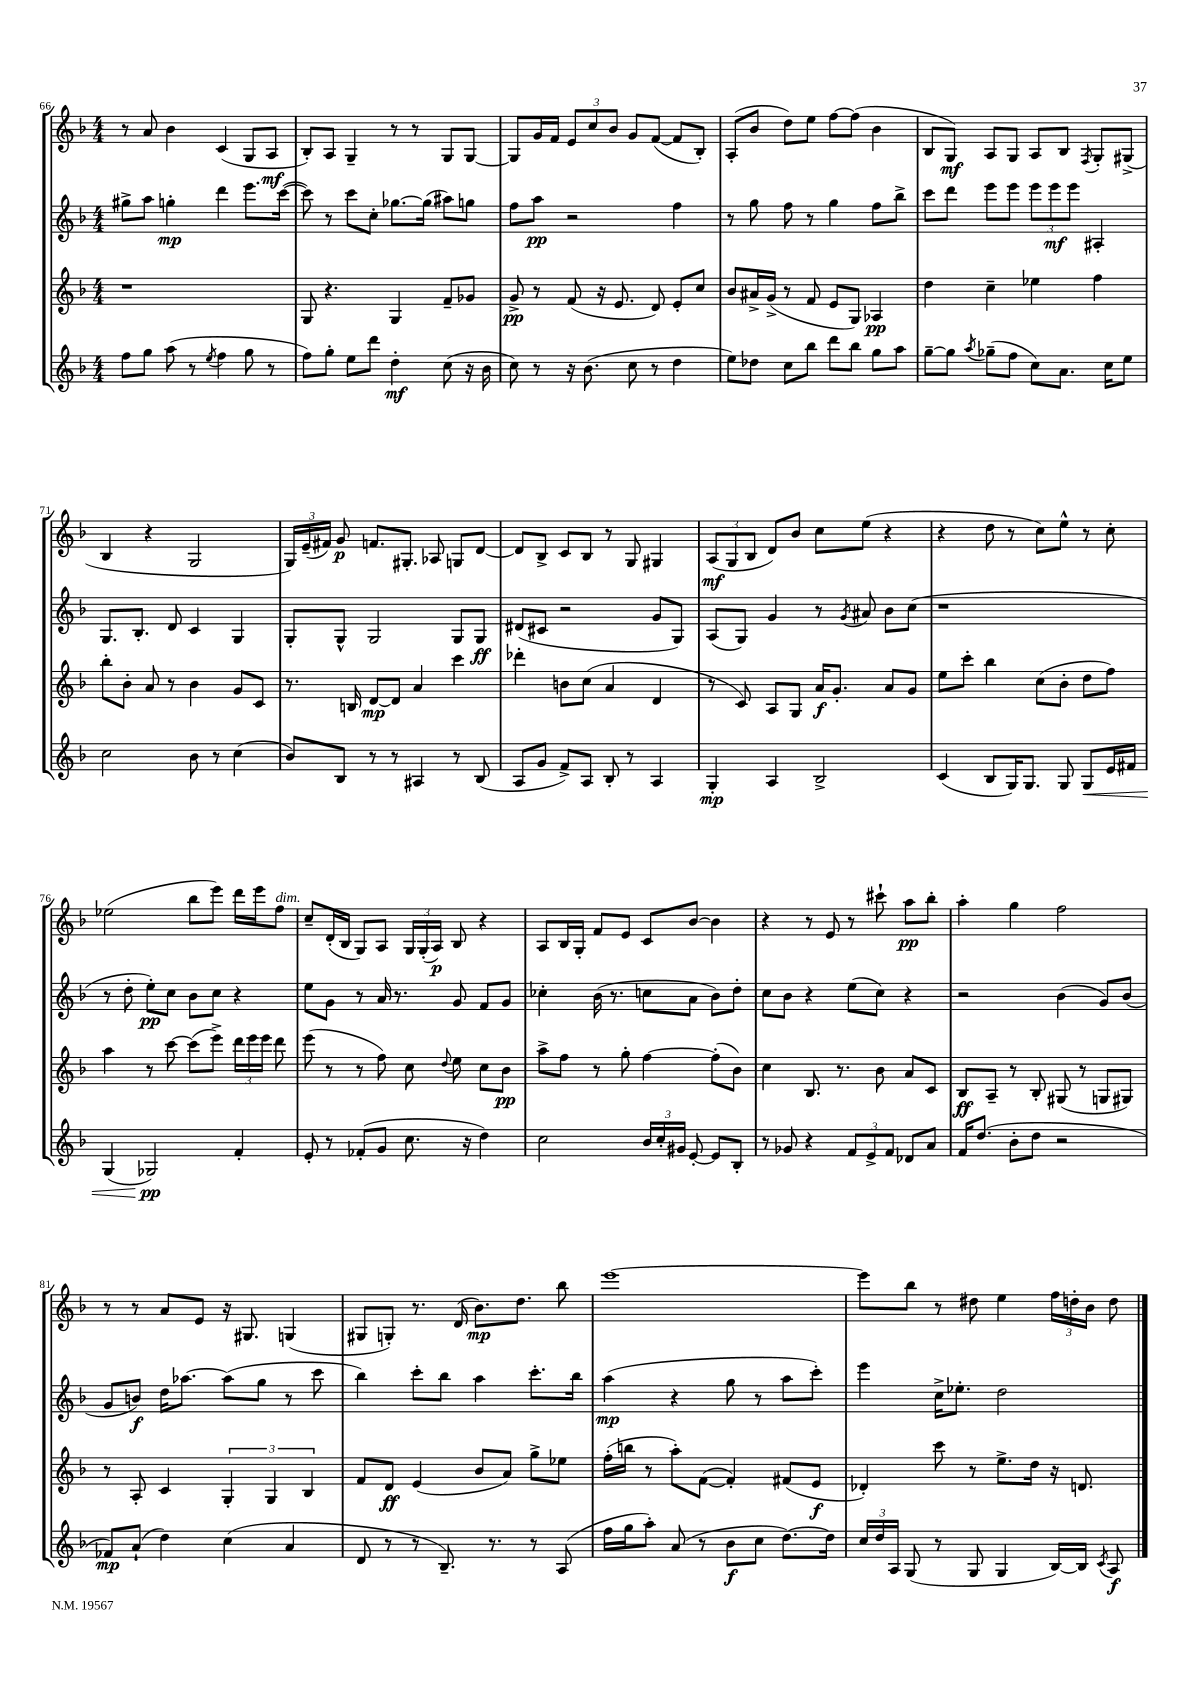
<<
\new StaffGroup <<
\new Staff = "s0" {
    \clef treble \key f \major \numericTimeSignature \time 4/4
    \autoBeamOff r8 a'8 bes'4 c'4( g8[ a8]\mf |
    bes8[-.) a8] g4-- r8 r8 g8[ g8]~ |
    g8[ g'16 f'16] \tuplet 3/2 { e'8[ c''8 bes'8] } g'8[ f'8]~( f'8[ bes8]-.) |
    a8[-.( bes'8] d''8[) e''8] f''8[~ f''8]( bes'4 |
    bes8[ g8]\mf) a8[ g8] a8[ bes8] \acciaccatura { f8 } g8[-. gis8]->( |
    bes4 r4 g2 |
    \tuplet 3/2 { g16[) e'16--( fis'16]) } g'8\p f'8.[ gis8.]-. aes8 g8[ d'8]~ |
    d'8[ bes8]-> c'8[ bes8] r8 g8 gis4 |
    \tuplet 3/2 { a8[\mf( g8 bes8] } d'8[) bes'8] c''8[ e''8]( r4 |
    r4 d''8 r8 c''8[) e''8]-^ r8 c''8-. |
    ees''2( bes''8[ e'''8]) d'''16[ e'''16 f''8]^\markup { \italic "dim." } |
    c''8[-- d'16-.( bes16] g8[) a8] \tuplet 3/2 { g16[ g16-.( a16]\p) } bes8 r4 |
    a8[ bes16 g16]-. f'8[ e'8] c'8[ bes'8]~ bes'4 |
    r4 r8 e'8 r8 cis'''8-! a''8[\pp bes''8]-. |
    a''4-. g''4 f''2 |
    r8 r8 a'8[ e'8] r16 gis8. g4( |
    gis8[ g8]-.) r8. d'16( bes'8.[\mp) d''8.] bes''8 |
    e'''1~ |
    e'''8[ bes''8] r8 dis''8 e''4 \tuplet 3/2 { f''16[ d''16-. bes'16] } d''8 \bar "|." |
}
\new Staff = "s1" {
    \clef treble \key f \major \numericTimeSignature \time 4/4
    \autoBeamOff gis''8[-> a''8] g''4-.\mp d'''4 e'''8.[ c'''16]~( |
    c'''8) r8 c'''8[ c''8]-. ges''8.[~ ges''16]( ais''8[) g''8] |
    f''8[ a''8]\pp r2 f''4 |
    r8 g''8 f''8 r8 g''4 f''8[ bes''8]-> |
    c'''8[ d'''8] e'''8[ e'''8] \tuplet 3/2 { e'''8[ e'''8\mf e'''8] } ais4-. |
    g8.[ bes8.]-. d'8 c'4 g4 |
    g8[-. g8]-^ g2 g8[ g8]\ff |
    dis'8[( cis'8] r2 g'8[ g8]) |
    a8[( g8]) g'4 r8 \acciaccatura { g'8 } ais'8 bes'8[ c''8]( |
    r1 |
    r8 d''8-. e''8[-.\pp) c''8] bes'8[ c''8] r4 |
    e''8[ g'8] r8 a'16 r8. g'8 f'8[ g'8] |
    ces''4-. bes'16( r8. c''8[ a'8] bes'8[) d''8]-. |
    c''8[ bes'8] r4 e''8[( c''8]) r4 |
    r2 bes'4( g'8[) bes'8]( |
    g'8[ b'8]\f) d''16[ aes''8.]~ aes''8[( g''8] r8 c'''8 |
    bes''4) c'''8[-. bes''8] a''4 c'''8.[-. bes''16] |
    a''4\mp( r4 g''8 r8 a''8[ c'''8]-.) |
    e'''4 c''16[-> ees''8.]-. d''2 \bar "|." |
}
\new Staff = "s2" {
    \clef treble \key f \major \numericTimeSignature \time 4/4
    \autoBeamOff r1 |
    g8 r4. g4 f'8[-- ges'8] |
    g'8->\pp r8 f'8( r16 e'8. d'8) e'8[-. c''8] |
    bes'8[ ais'16-> g'16]->( r8 f'8 e'8[ g8]) aes4\pp |
    d''4 c''4-- ees''4 f''4 |
    bes''8[-. bes'8]-. a'8 r8 bes'4 g'8[ c'8] |
    r8. b16 d'8[~\mp d'8] a'4 c'''4 |
    des'''4-. b'8[ c''8]( a'4 d'4 |
    r8 c'8) a8[ g8] a'16[\f g'8.]-. a'8[ g'8] |
    e''8[ c'''8]-. bes''4 c''8[( bes'8]-. d''8[ f''8]) |
    a''4 r8 c'''8~ c'''8[( e'''8]->) \tuplet 3/2 { d'''16[ e'''16 e'''16] } d'''8 |
    e'''8( r8 r8 f''8) c''8 \appoggiatura { d''8 } e''8 c''8[ bes'8]\pp |
    a''8[-> f''8] r8 g''8-. f''4~ f''8[-.( bes'8]) |
    c''4 bes8. r8. bes'8 a'8[ c'8] |
    bes8[\ff a8]-- r8 bes8-. gis8( r8 g8[ gis8]) |
    r8 a8-. c'4 \tuplet 3/2 { g4-. g4 bes4 } |
    f'8[ d'8]\ff e'4( bes'8[ a'8]) g''8[-> ees''8] |
    f''16[-.( b''16] r8 a''8[-.) f'8]~( f'4-.) fis'8[( e'8]\f |
    des'4-.) c'''8 r8 e''8.[-> d''16] r16 d'8. \bar "|." |
}
\new Staff = "s3" {
    \clef treble \key f \major \numericTimeSignature \time 4/4
    \autoBeamOff f''8[ g''8] a''8( r8 \acciaccatura { e''8 } f''4 g''8 r8 |
    f''8[) g''8]-. e''8[ d'''8] d''4-.\mf c''8( r16 bes'16 |
    c''8) r8 r16 bes'8.( c''8 r8 d''4 |
    e''8[) des''8] c''8[ bes''8] d'''8[ bes''8] g''8[ a''8] |
    g''8[~-- g''8] \acciaccatura { a''8 } ges''8[--( f''8] c''8[) a'8.] c''16[ e''8] |
    c''2 bes'8 r8 c''4( |
    bes'8[) bes8] r8 r8 ais4 r8 bes8( |
    a8[ g'8] f'8[->) a8] bes8-. r8 a4 |
    g4-.\mp a4 bes2-> |
    c'4( bes8[ g16) g8.] g8 g8[\< e'16 fis'16] |
    g4( ges2\pp\!) f'4-. |
    e'8-. r8 fes'8[-.( g'8] c''8. r16 d''4) |
    c''2 \tuplet 3/2 { bes'16[ c''16-. gis'16] } e'8~-. e'8[ bes8]-. |
    r8 ges'8 r4 \tuplet 3/2 { f'8[ e'8-> f'8] } des'8[ a'8] |
    f'16[ d''8.]( bes'8[-. d''8] r2 |
    fes'8[\mp) a'8]-!( d''4) c''4( a'4 |
    d'8 r8 r8 bes8.--) r8. r8 a8( |
    f''16[ g''16 a''8]-.) a'8( r8 bes'8[\f c''8] d''8.[~) d''16] |
    \tuplet 3/2 { c''16[ d''16 a16] } g8( r8 g8 g4 bes16[~) bes16] \acciaccatura { c'8 } a8\f \bar "|." |
}
>>
>>
\layout { \context { \Score currentBarNumber = #66 } }
